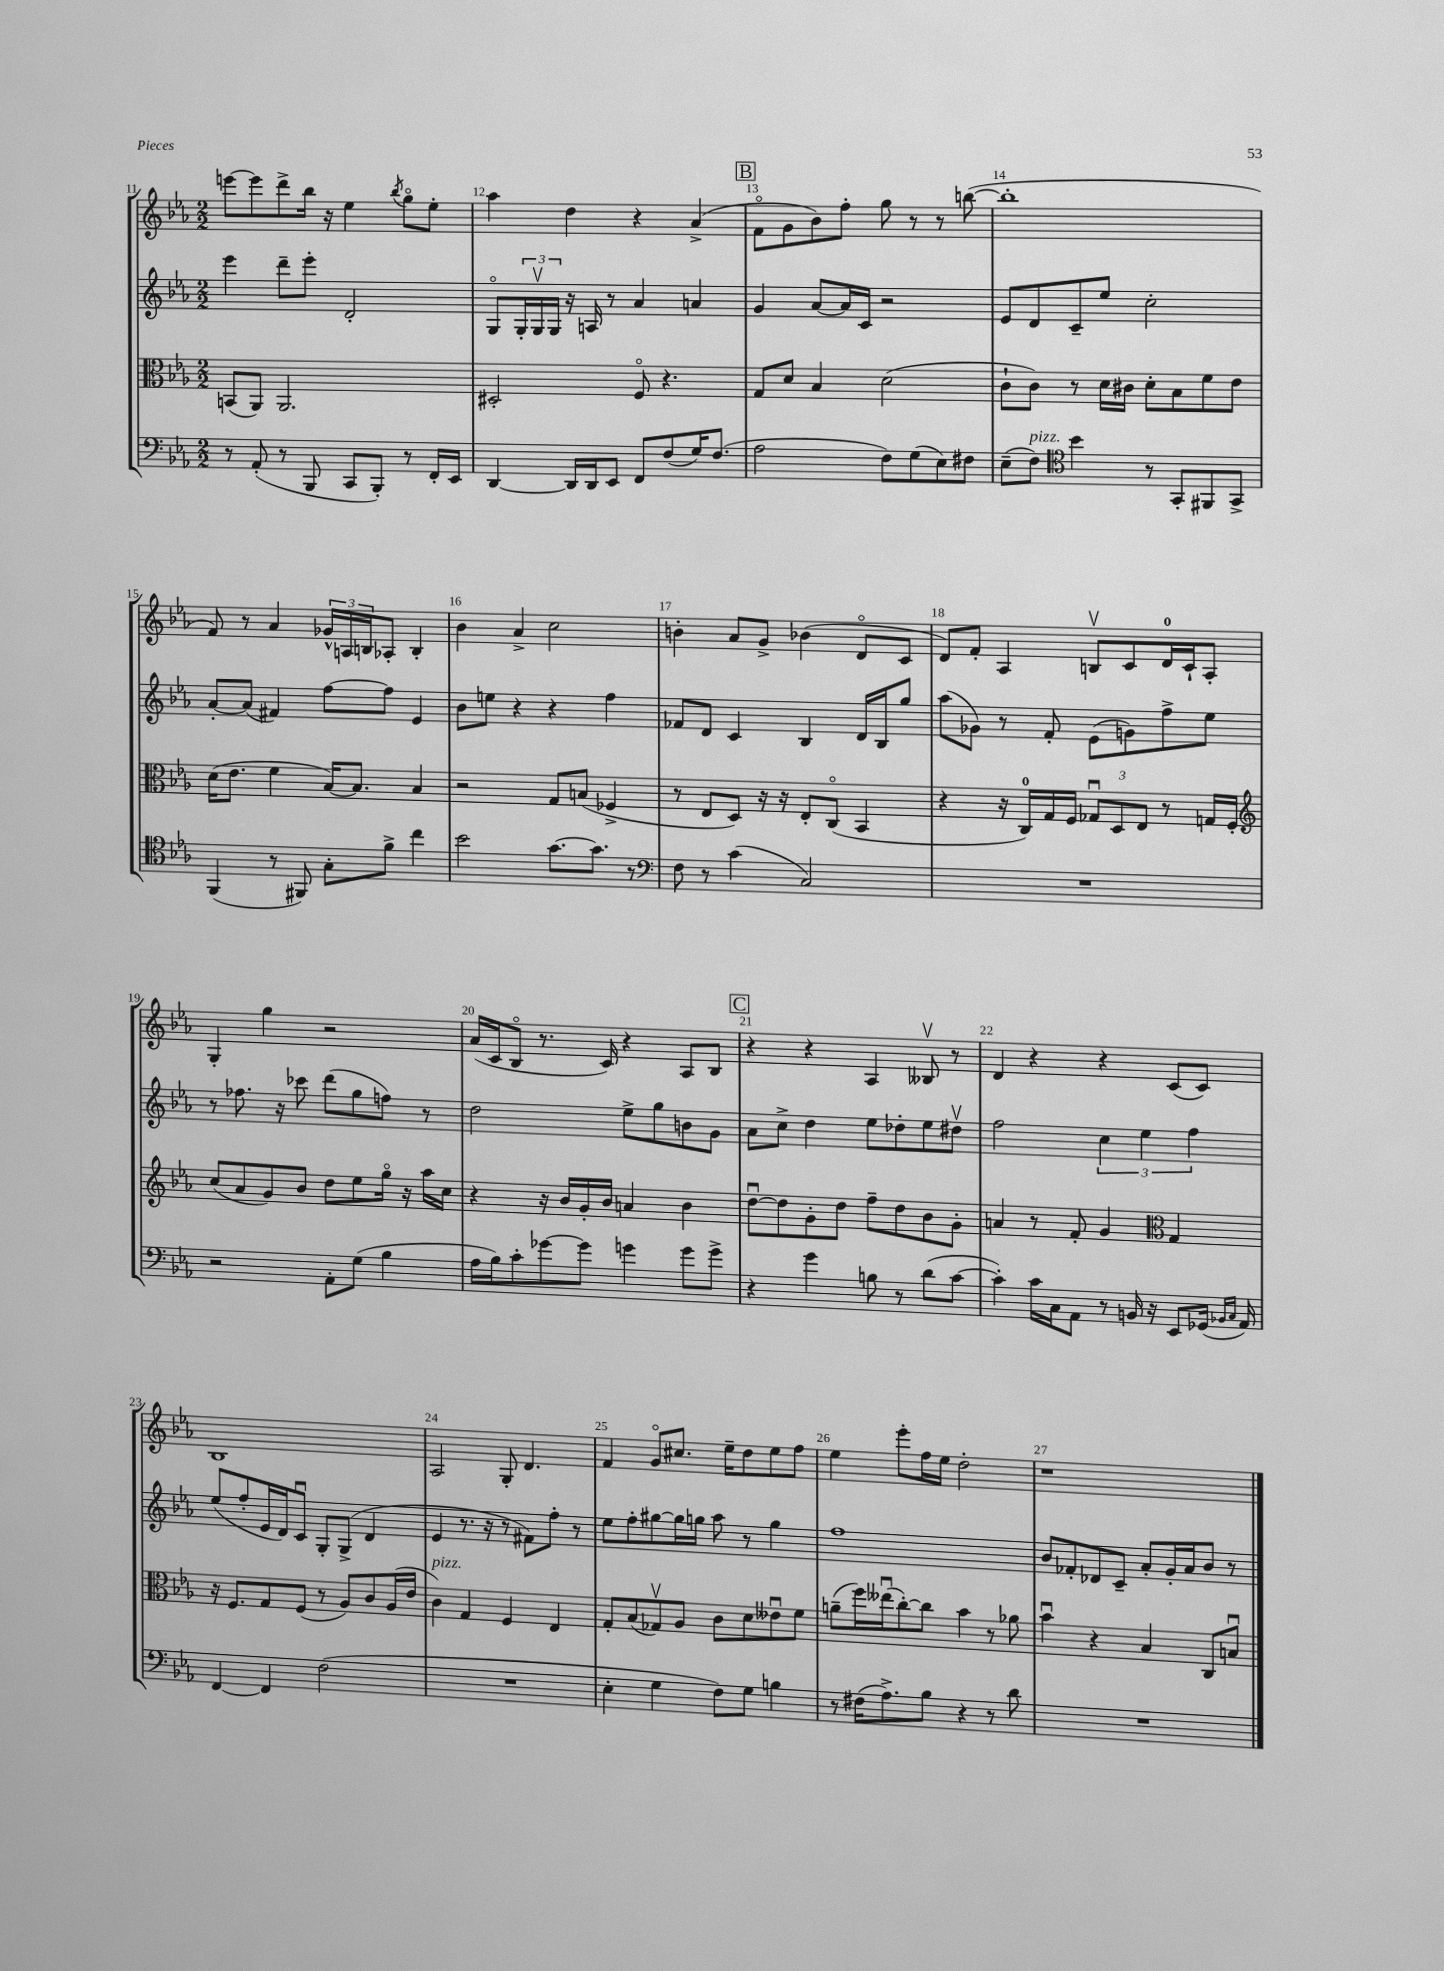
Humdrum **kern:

**kern	**kern	**kern	**kern
*part4	*part3	*part2	*part1
*staff4	*staff3	*staff2	*staff1
*clefF4	*clefC3	*clefG2	*clefG2
*k[b-e-a-]	*k[b-e-a-]	*k[b-e-a-]	*k[b-e-a-]
*M2/2	*M2/2	*M2/2	*M2/2
=11	=11	=11	=11
8r	(8BBn/L	4eee-\	[8eeen\L
(8AA-'/	8AA-/J)	.	8eee\]
8r	2.AA-/	8ddd~\L	8ddd^\
8BBB-/	.	8eee-'\J	16bb-\Jk
.	.	.	16r
8CC/L	.	2d'/	4ee-\
8BBB-'/J)	.	.	.
.	.	.	8qbb-/
8r	.	.	8gg\L
16FF'/LL	.	.	8ee-'\J
16EE-/JJ	.	.	.
=12	=12	=12	=12
[4DD/	2D#X'/	8G/L	4aa-\
.	.	24G'/L	.
.	.	24Gv/	.
.	.	24G/JJ	.
16DD/LL]	.	16r	4dd\
16DD/J	.	16An/	.
8EE-/J	.	8r	.
8FF/L	8F/	4a-/	4r
(8F/	4.r	.	.
16G/K)	.	4an/	(4a-^/
(8.F/J	.	.	.
!!LO:REH:place=s1:t=B
=13	=13	=13	=13
2A-\	8G/L	4g/	8f\L
.	8d/J	.	8g\
.	4B-/	[8a-/L	8b-\)
.	.	16a-/L]	8ff'\J
.	.	16c/JJ	.
8F\L)	(2d\	2r	8gg\
(8G\	.	.	8r
8E-\)	.	.	8r
8F#X\J	.	.	([8bbn\
=14	=14	=14	=14
(8E-~\L	8c`\L	8e-/L	1bb']
!LO:TX:a:i:t=pizz.	!	!	!
8F\J)	8c\J)	8d/	.
*clefC4	*	*	*
4b-\	8r	8c~/	.
.	16d\LL	8ee-/J	.
.	16c#X\JJ	.	.
8r	8d'\L	2cc'\	.
8GG'/L	8B-\	.	.
8FF#X/	8f\	.	.
8GG^/J	8e-\J	.	.
!!LO:LB:g=z
=15	=15	=15	=15
(4FF/	(16d\KL	[8a-'/L	8f/)
.	8.e-\J	.	.
.	.	(8a-/J]	8r
8r	4f\	4f#X/)	4a-/
8FF#X/)	.	.	.
8G'\L	[16B-/KL)	[8ff\L	24g-X^^/LL
.	.	.	24An/
.	8.B-/J]	.	.
.	.	.	24Bn/J
8f^\J	.	8ff\J]	8A-X'/J
4cc\	4B-/	4e-/	4B'/
=16	=16	=16	=16
2b-\	2r	8b-\L	4b-\
.	.	8een\J	.
.	.	4r	4a-^/
[8.g\L	8G/L	4r	2cc\
.	(8Bn/J	.	.
8.g\J]	.	.	.
.	4F-X^/	4ff\	.
8r	.	.	.
=17	=17	=17	=17
*clefF4	*	*	*
8F\	8r	8f-X/L	4bn'\
8r	8E-/L	8d/J	.
(4c\	8D/J)	4c/	8a-/L
.	16r	.	8g^/J
.	16r	.	.
2C/)	8E-'/L	4B-/	(4b-X\
.	(8C/J	.	.
.	4BB-/	16d/LL	8d/L
.	.	16B-/J	.
.	.	8gg/J	8c/J
=18	=18	=18	=18
1r	4r	(8aa-\L	8d/L)
.	.	8g-X\J)	8f'/J
.	16r	8r	4A-/
.	16C/LL)	.	.
.	16G/	8f'/	.
.	16F/JJ	.	.
.	12G-Xu/L	(8e-\L	8Bnv/L
.	12D/	.	.
.	.	8gn\)	8c/
.	12E-/J	.	.
.	8r	8ff^\	16d/L
.	.	.	16c`/J
.	16Gn/LL	8ee-\J	8A-'/J
.	16F'/JJ	.	.
!!LO:LB:g=z
=19	=19	=19	=19
*	*clefG2	*	*
2r	(8cc/L	8r	4G'/
.	8a-/	8.ff-X\	.
.	8g/)	.	4gg\
.	.	16r	.
.	8b-/J	8ccc-X\	.
8AA-'\L	8dd\L	(8ddd\L	2r
(8G\J	8ee-\	8gg\	.
4B-\	16gg\Jk	8ffn\J)	.
.	16r	.	.
.	16aa-\LL	8r	.
.	16cc\JJ	.	.
=20	=20	=20	=20
16A-\LL	4r	2dd\	(16a-/LL
16B-\J)	.	.	16c/J
8c'\	.	.	8B-/J
[8g-X\	16r	.	8.r
.	16b-/LL	.	.
8g-\J]	16g'/	.	.
.	16b-/JJ	.	16c/)
4gn\	4an/	8ee-^\L	4r
.	.	8gg\	.
8g\L	4b-\	8bn\	8A-/L
8g^\J	.	8g\J	8B-/J
!!LO:REH:place=s1:t=C
=21	=21	=21	=21
4r	[8ddu\L	8a-\L	4r
.	8dd\]	8cc^\J	.
4g\	8g'\	4dd\	4r
.	8dd\J	.	.
8Bn\	8ff~\L	8ee-\L	4A-/
8r	8dd\	8dd-X'\	.
(8d\L	8b-\	8ee-\	8B--Xv/
[8c\J	8g'\J	8dd#Xv\J	8r
=22	=22	=22	=22
4c'\])	4an/	2ff\	4d/
16c\LL	8r	.	4r
16C\J	.	.	.
8AA-\J	8f'/	.	.
8r	4g/	6cc\	4r
16BBn/	.	.	.
.	.	6ee-\	.
16r	.	.	.
*	*clefC3	*	*
8EE-/L	4G/	.	(8c/L
.	.	6ff\	.
(16GG-X/Jk	.	.	8c/J)
16qqBB-X/LL	.	.	.
16qqC/JJ	.	.	.
16AA-/)	.	.	.
!!LO:LB:g=z
=23	=23	=23	=23
[4FF/	16r	(8ee-/L	1B-
.	8.F/L	.	.
.	.	8ff'/	.
4FF/]	8G/	16e-/L	.
.	.	16d/J)	.
.	(8F/J	8cu/J	.
(2F\	8r	8G'/L	.
.	8A-/L)	(8G^/J	.
.	8c/	4d/	.
.	(16A-/L	.	.
.	16e-/JJ	.	.
=24	=24	=24	=24
!	!LO:TX:a:i:t=pizz.	!	!
1r	4c\)	4e-/	2A-/
.	4G/	8.r	.
.	.	16r	.
.	4F/	8r	8G'/
.	.	8f#X\L)	4.d/
.	4E-/	8ff'\J	.
.	.	8r	.
=25	=25	=25	=25
4E-'\	8G'/L	8ee-\L	4f/
.	(8B-/	8ff'\	.
4G\	8G-Xv/)	[8gg#X\	8g/L
.	8A-/J	16gg#\L]	8.cc#X/J
.	.	16ggn\JJ	.
8F\L)	8c\L	8aa-\	.
.	.	.	16ee-~\KL
8G\J	8d\	8r	8dd\
4Bn\	8e--Xu\	4gg\	8ee-\
.	8f\J	.	8ff\J
=26	=26	=26	=26
8r	(8an~\L	1ff	4ee-\
(16F#X\KL	16ff\L)	.	.
8.A-^\)	(16ee--Xu\J	.	.
.	[8cc'\)	.	8eee-'\L
8B-\J	8cc\J]	.	16ff\L
.	.	.	16ee-\JJ
4r	4b-\	.	2dd'\
8r	8r	.	.
8d\	8a-X\	.	.
=27	=27	=27	=27
1r	4b-u\	8b-/L	1r
.	.	8f-X'/	.
.	4r	8d-X/	.
.	.	8c~/J	.
.	4B-/	8a-'/L	.
.	.	16g'/L	.
.	.	16a-/J	.
.	8C/L	8b-/J	.
.	8Bnu/J	8r	.
==	==	==	==
*-	*-	*-	*-
